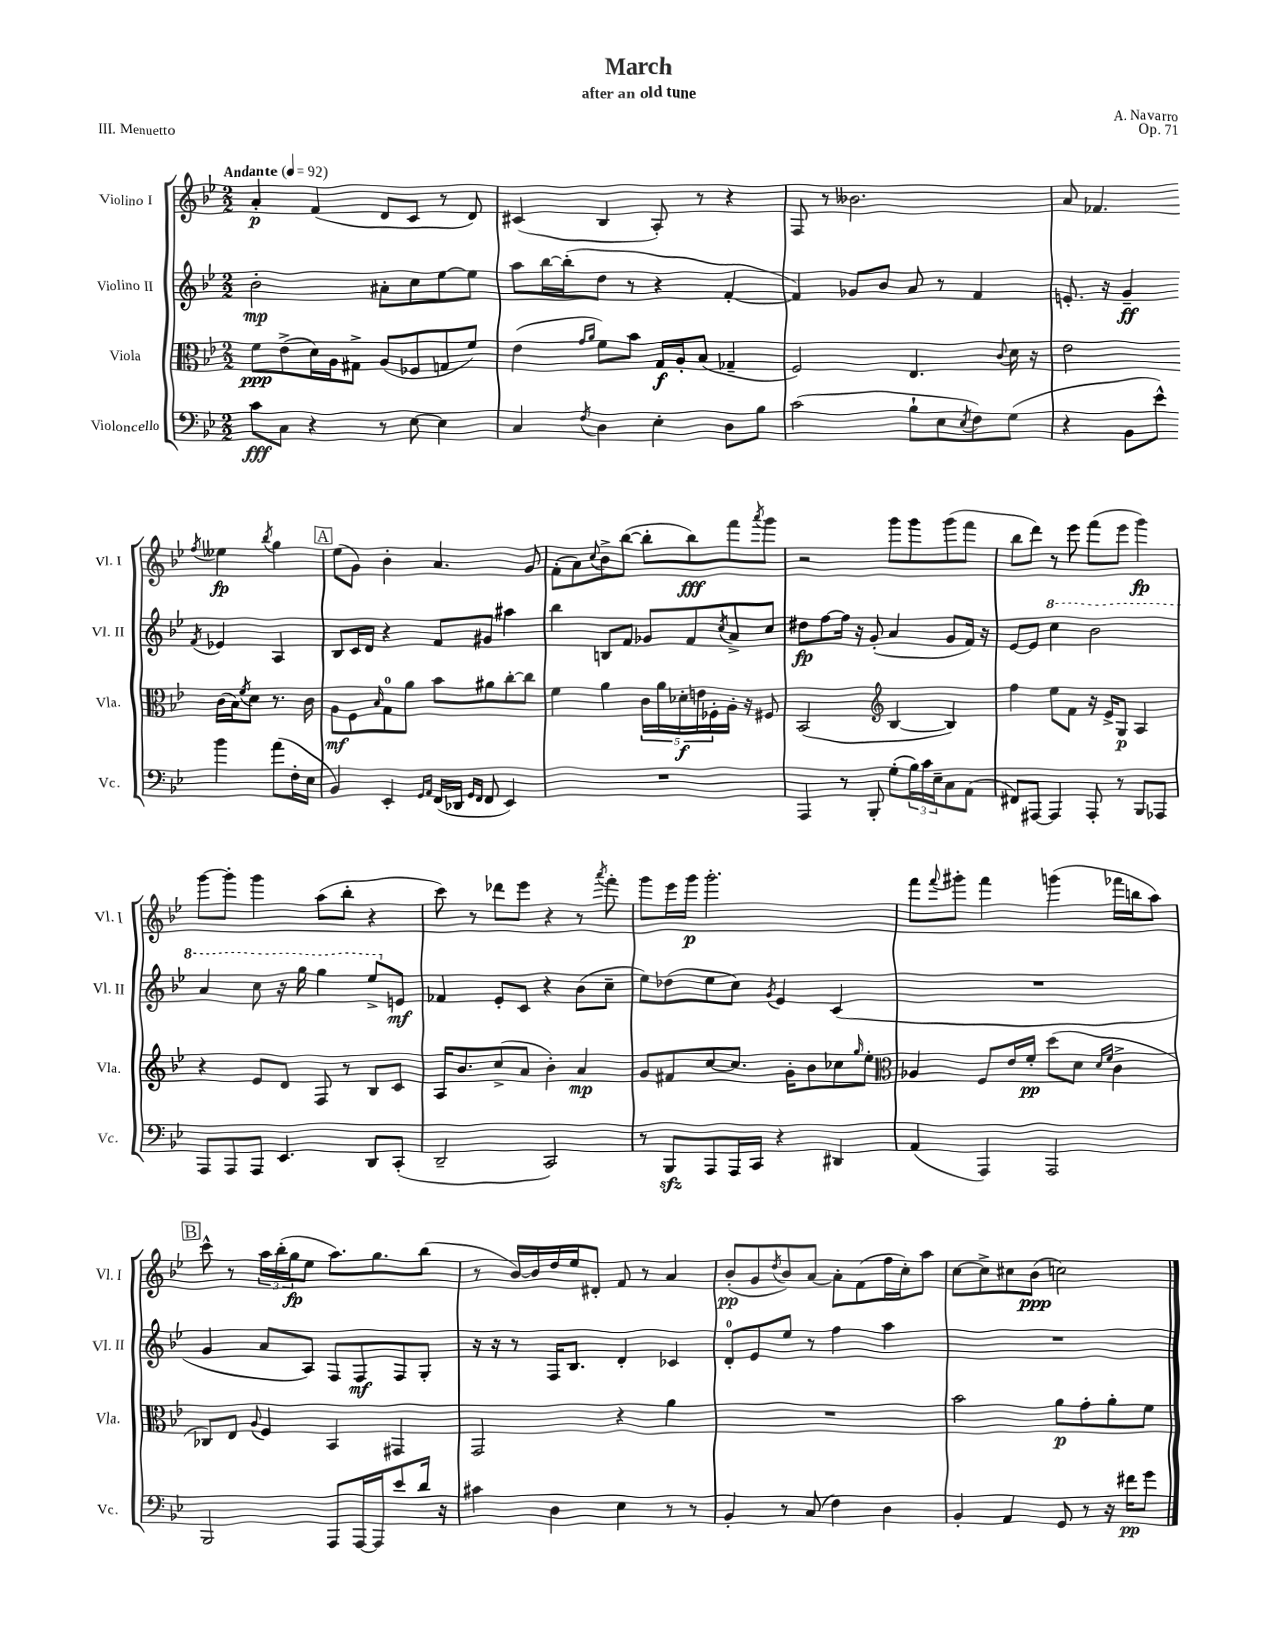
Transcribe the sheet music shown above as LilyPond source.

\header { title = "March" composer = "A. Navarro" subtitle = "after an old tune" opus = "Op. 71" piece = "III. Menuetto" }
<<
\new StaffGroup <<
\new Staff = "s0" \with { instrumentName = "Violino I" shortInstrumentName = "Vl. I" } {
    \clef treble \key bes \major \numericTimeSignature \time 2/2 \tempo "Andante" 4 = 92
    a'4-.\p f'4( d'8 c'8 r8 d'8) |
    cis'4( bes4 a8-.) r8 r4 |
    f8 r8 beses'2. |
    a'8 fes'4. \acciaccatura { f''8 } eeses''4\fp \acciaccatura { bes''8 } g''4 |
    \mark \markup { \box "A" } ees''8( g'8) bes'4-. a'4. g'8 |
    f'8-.( a'8) \appoggiatura { c''8 } bes'8-> bes''8~( bes''8-. bes''8\fff) f'''8 \acciaccatura { a'''8 } g'''8 |
    r2 g'''8 g'''8 g'''8( f'''8 |
    bes''8 d'''8) r8 ees'''8 f'''8( ees'''8 g'''4\fp) |
    g'''8~ g'''8-. g'''4 a''8( bes''8-. r4 |
    c'''8) r8 des'''8 ees'''8 r4 r8 \acciaccatura { a'''8 } f'''8-. |
    g'''8 ees'''16 g'''16\p g'''2.-. |
    f'''8 \appoggiatura { f'''8 } gis'''8-. f'''4 g'''4( fes'''16 b''16 a''8) |
    \mark \markup { \box "B" } c'''8-^ r8 \tuplet 3/2 { a''16 bes''16-.( g''16\fp } ees''8 a''8.) g''8. bes''8( |
    r8 bes'16~) bes'16 d''16 ees''16 dis'8-. f'8 r8 a'4 |
    bes'8-.\pp( g'8 \acciaccatura { d''8 } bes'8) a'8~ a'8-. f'8( f''16 c''16-.) a''8 |
    c''8~ c''8-> cis''8 bes'8\ppp( c''2) \bar "|." |
}
\new Staff = "s1" \with { instrumentName = "Violino II" shortInstrumentName = "Vl. II" } {
    \clef treble \key bes \major \numericTimeSignature \time 2/2
    bes'2-.\mp ais'8-. c''8 ees''8~ ees''8 |
    a''8 bes''16~ bes''16-.( d''8 r8 r4 f'4~-. |
    f'4) ges'8 bes'8 a'8 r8 f'4 |
    e'8.-. r16 g'4--\ff \acciaccatura { f'8 } ees'4 a4 |
    \mark \markup { \box "A" } bes8 c'16 d'16 r4 f'8 gis'8 ais''4 |
    bes''4 b8 f'8 ges'8 f'8 \acciaccatura { c''8 } a'8-> c''8 |
    dis''8\fp f''8~ f''16 r16 g'8-.( a'4 g'8 f'16) r16 |
    ees'8~ ees'8 \ottava #1 c'''4 bes''2 |
    a''4 c'''8 r16 g'''16 g'''4 ees'''8-> \ottava #0 e'8\mf |
    fes'4 ees'8-. c'8 r4 bes'8( c''8-- |
    ees''8) des''8( ees''8 c''8) \acciaccatura { g'8 } ees'4 c'4( |
    R1 |
    \mark \markup { \box "B" } g'4 a'8 a8) f8 f8\mf f8 g8-. |
    r16 r16 r8 f16 bes8. d'4-. ces'4 |
    d'8-0-. ees'8 ees''8 r8 f''4 a''4 |
    R1 \bar "|." |
}
\new Staff = "s2" \with { instrumentName = "Viola" shortInstrumentName = "Vla." } {
    \clef alto \key bes \major \numericTimeSignature \time 2/2
    f'8\ppp ees'8->( d'16) a16 gis8-> a8( fes8 g8 f'8) |
    ees'4( \grace { g'16 a'16 } f'8) bes'8 g16\f a16-. bes8( ges4-- |
    f2) ees4. \appoggiatura { c'8 } d'16 r16 |
    ees'2 c'16( bes16) \acciaccatura { f'8 } d'8 r8. c'16 |
    \mark \markup { \box "A" } a8\mf f8 \grace { bes16 } g8-0 a'8 bes'8 ais'8 c''8~-. c''8 |
    f'4 a'4 \tuplet 5/4 { c'16 a'16 des'16-.\f e'16 fes16-. } a16-. r16 fis8 |
    bes,2( \clef treble bes4~ bes4) |
    f''4 ees''8 f'8 r16 ees'16-> g8\p a4 |
    r4 ees'8 d'8 f8 r8 bes8 c'8 |
    a16 bes'8. c''8->( a'8 bes'4-.) a'4\mp |
    g'8 fis'8 c''8~ c''8. g'16-. bes'8 ces''8 \grace { g''16 } ees''8-. |
    \clef alto aes4 f8 ees'16 f'16-.\pp d''8( d'8 \grace { d'16 f'16 } c'4-> |
    \mark \markup { \box "B" } ces8) ees8 \appoggiatura { a8 } f4 bes,4 gis,4 |
    g,2 r4 a'4 |
    R1 |
    bes'2 a'8\p g'8-. a'8-. f'8 \bar "|." |
}
\new Staff = "s3" \with { instrumentName = "Violoncello" shortInstrumentName = "Vc." } {
    \clef bass \key bes \major \numericTimeSignature \time 2/2
    c'8\fff c8 r4 r8 ees8~ ees4 |
    c4 \acciaccatura { f8 } d4 ees4-. d8 bes8 |
    c'2( bes8-! ees8 \acciaccatura { ees8 } f8) g8( |
    r4 bes,8 ees'8-^) bes'4 a'8( f16-. ees16 |
    \mark \markup { \box "A" } bes,4) ees,4-. \grace { g,16 a,16 } f,16( des,16 \grace { g,16 f,16 } f,8 ees,4) |
    R1 |
    a,,4 r8 bes,,8-. g8-.( \tuplet 3/2 { bes16) c'16 ees16-- } c8 a,8( |
    fis,8) ais,,8~ ais,,4 ais,,8-. r8 bes,,8 aes,,8 |
    a,,8 a,,8 a,,8 ees,4. d,8 c,8-.( |
    d,2-- c,2) |
    r8 bes,,8\sfz a,,8 a,,16 c,16 r4 dis,4 |
    a,4( a,,4) a,,2 |
    \mark \markup { \box "B" } bes,,2 a,,8 a,,16~ a,,16 ees'8 d'16 r16 |
    cis'4 d4 ees4 r8 r8 |
    bes,4-. r8 c8( f4) d4 |
    bes,4-. a,4 g,8 r8 r16 fis'16\pp g'8 \bar "|." |
}
>>
>>
\layout { \context { \Score \remove "Bar_number_engraver" } }
